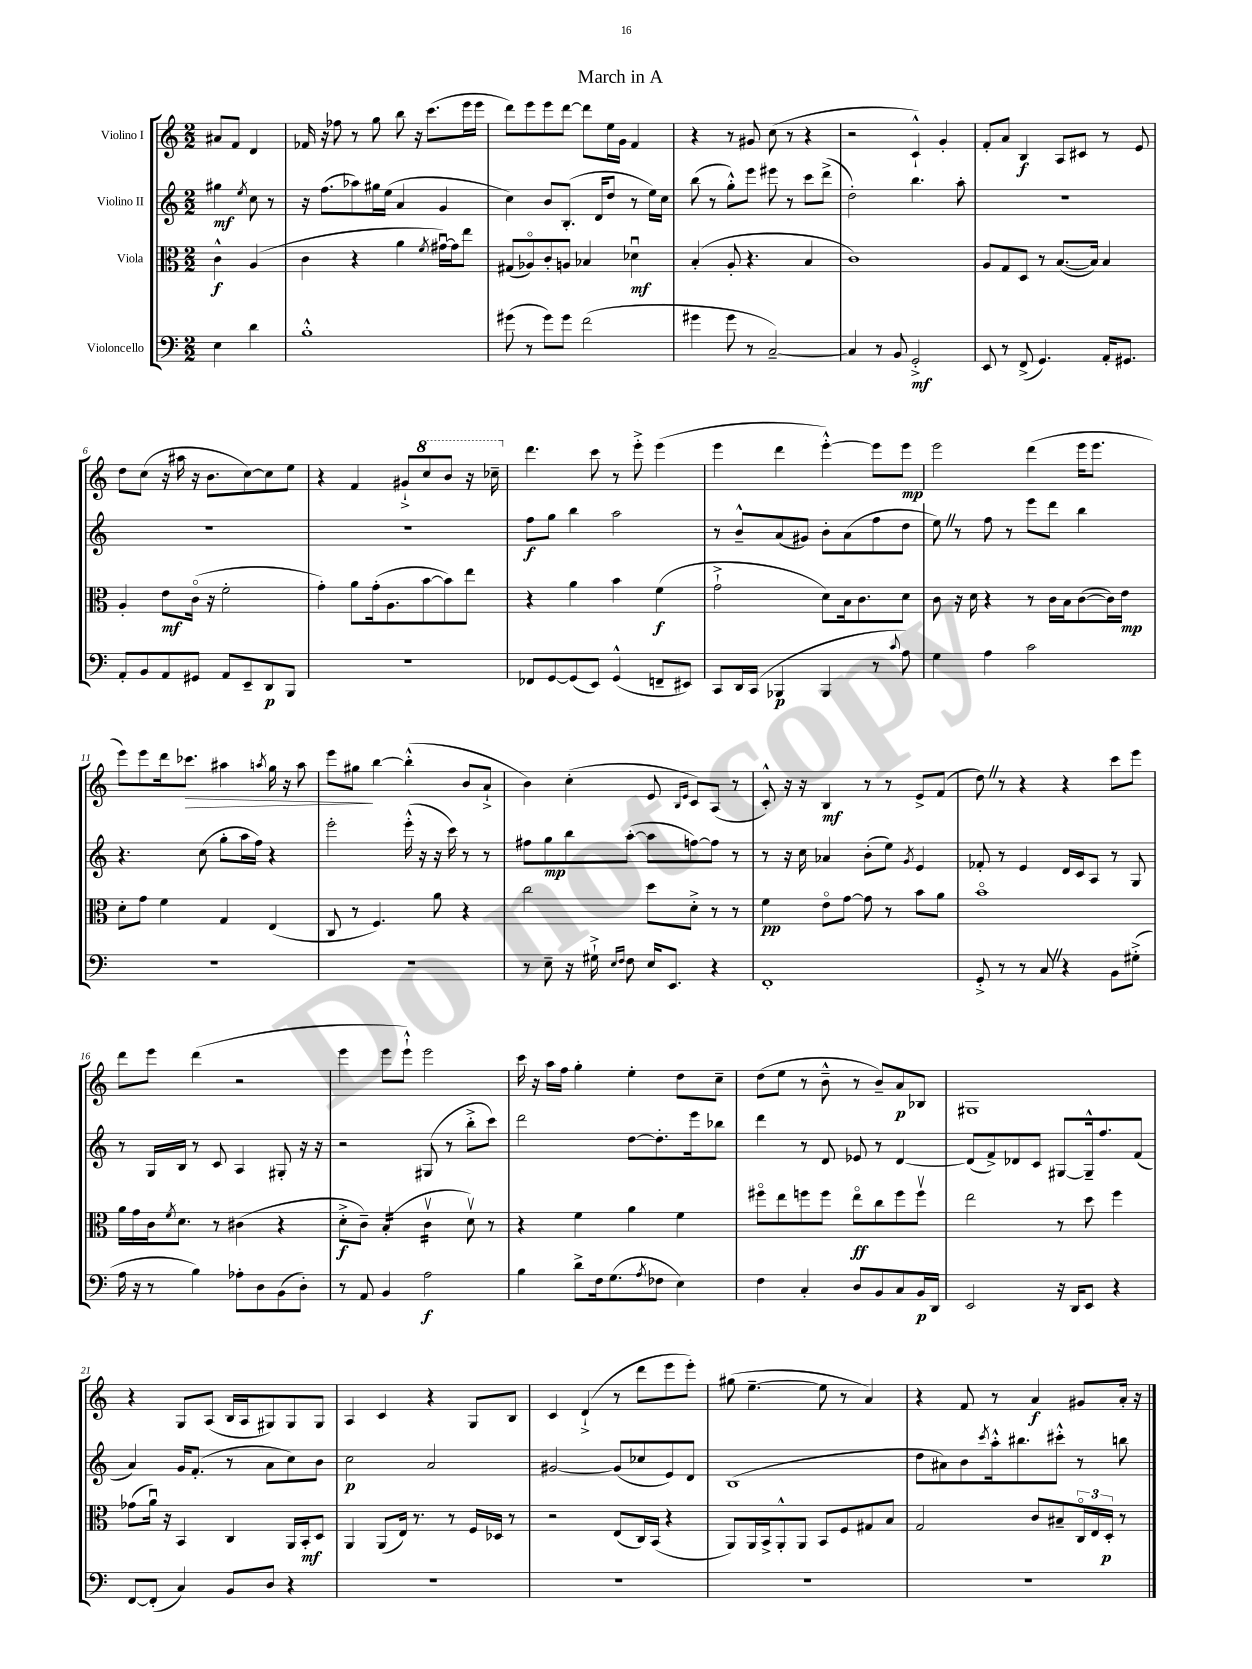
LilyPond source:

\header { title = "March in A" }
<<
\new StaffGroup <<
\new Staff = "s0" \with { instrumentName = "Violino I" } {
    \clef treble \key c \major \numericTimeSignature \time 2/2 \partial 2
    ais'8 f'8 d'4 |
    fes'16 r16 fes''8 r8 g''8 b''8 r16 c'''8.( e'''16 e'''16 |
    d'''8) e'''8 e'''8 d'''8~ d'''8 e''16 g'16 f'4 |
    r4 r8 gis'8 c''8( r8 r4 |
    r2 c'4-!-^) g'4-. |
    f'8-. a'8 b4\f a8 cis'8 r8 e'8 |
    d''8 c''8( r16 ais''16 r16 b'8. c''8~) c''8 e''8 |
    r4 f'4 gis'8-!-> \ottava #1 c'''8 b''8 r16 ces'''16-- \ottava #0 |
    d'''4. c'''8 r8 e'''8-.-> e'''4( |
    e'''4 d'''4 e'''4~-.-^) e'''8 e'''8\mp |
    e'''2 d'''4( e'''16 e'''8. |
    e'''8) e'''8 d'''16 ces'''8.\> ais''4 \acciaccatura { a''8 } g''16 r16 a''8 |
    e'''8 gis''8\! b''4~ b''4-.-^( b'8 a'8-!-> |
    b'4) c''4-.( e'8 \grace { b16 e'16 } c'8) a8( r8 |
    c'8-.-^) r16 r16 b4\mf r8 r8 e'8-> f'8( |
    d''8) \once \override BreathingSign.text = \markup { \musicglyph "scripts.caesura.straight" } \breathe r8 r4 r4 c'''8 e'''8 |
    d'''8 e'''8 d'''4( r2 |
    e'''4 e'''8 e'''8-!-^) e'''2 |
    c'''16 r16 a''16 f''16 g''4-. e''4-. d''8 c''8-- |
    d''8( e''8 r8 b'8---^ r8 b'8--) a'8\p bes8 |
    gis1 |
    r4 g8 a8( b16 a16 gis8) gis8 gis8 |
    a4 c'4 r4 g8 b8 |
    c'4 d'4-!->( r8 d'''8 e'''8 e'''8-.) |
    gis''8( e''4.~-- e''8 r8 a'4) |
    r4 f'8 r8 a'4\f gis'8 a'16-. r16 \bar "|." |
}
\new Staff = "s1" \with { instrumentName = "Violino II" } {
    \clef treble \key c \major \numericTimeSignature \time 2/2 \partial 2
    gis''4\mf \acciaccatura { e''8 } c''8 r8 |
    r16 f''8.( aes''8) gis''16 e''16( a'4 g'4 |
    c''4) b'8 b8.-.( d'16 d''8 r8 e''16) c''16 |
    b''8( r8 g''8-.-^) e'''8 eis'''8 r8 c'''8 d'''8->( |
    d''2-.) b''4. a''8-. |
    R1 |
    R1 |
    R1 |
    f''8\f g''8 b''4 a''2 |
    r8 b'8---^ a'8( gis'8) b'8-. a'8( f''8 d''8 |
    e''8) \once \override BreathingSign.text = \markup { \musicglyph "scripts.caesura.straight" } \breathe r8 f''8 r8 e'''8 d'''8 b''4 |
    r4. c''8( g''8-. a''16 f''16) r4 |
    e'''2-. e'''16-.-^( r16 r16 c'''16) r8 r8 |
    fis''8 g''8\mp b''8 a''8~-.( a''8 f''8~) f''8 r8 |
    r8 r16 c''16 aes'4 b'8-.( e''8) \acciaccatura { g'8 } e'4 |
    fes'8-. r8 e'4 d'16 c'16 a8 r8 g8 |
    r8 g16 b16 r8 c'8 a4 gis8-. r16 r16 |
    r2 gis8( r8 b''8-.-> c'''8) |
    d'''2 d''8~ d''8.-. e'''16 bes''8 |
    d'''4 r8 d'8 ees'8 r8 d'4~ |
    d'8( f'8->) des'8 c'8 gis8~ gis16---^ f''8. f'8( |
    a'4) g'16 f'8.-.( r8 a'8 c''8) b'8 |
    c''2\p a'2 |
    gis'2~ gis'8( ces''8 e'8) d'8 |
    b1( |
    d''8 ais'8) b'8 \acciaccatura { c'''8 } a''16-.-^ bis''8. cis'''8-.-^ r8 b''8 \bar "|." |
}
\new Staff = "s2" \with { instrumentName = "Viola" } {
    \clef alto \key c \major \numericTimeSignature \time 2/2 \partial 2
    c'4-^\f a4( |
    c'4 r4 a'4 \acciaccatura { f'8 } gis'16~\downbow) gis'16 e''8 |
    gis8( aes8\flageolet) c'8-. a8 bes4 des'4\downbow\mf |
    b4-.( a8-. r4. b4 |
    c'1) |
    a8 g8 d8 r8 b8.~( b16) b4 |
    a4-. e'8\mf c'16\flageolet( r16 f'2-. |
    g'4-.) a'8 g'16-.( a8. b'8~ b'8) e''8 |
    r4 a'4 b'4 f'4\f( |
    g'2-!-> d'8) b16 c'8. d'8 |
    c'8 r16 d'16 r4 r8 c'16 b16 c'8~( c'16) e'16\mp |
    d'8-. g'8 f'4 g4 e4( |
    c8 r8 f4.) a'8 r4 |
    c''2 d''8 d'8-.-> r8 r8 |
    f'4\pp e'8\flageolet g'8~ g'8 r8 b'8 a'8 |
    b'1\flageolet |
    a'16 g'16 c'16 \acciaccatura { f'8 } d'8. r8 cis'4( r4 |
    d'8-.->\f c'8--) b4:16-.( c'4:16\upbow d'8\upbow) r8 |
    r4 f'4 a'4 f'4 |
    fis''8\flageolet e''8 f''8 f''8 e''8\flageolet\ff c''8 f''8 f''8\upbow |
    e''2 r8 d''8 f''4 |
    ges'8( a'16\downbow) r16 b,4 c4 a,16 b,16-.\mf d8 |
    a,4 a,8( e16) r8. r8 f16 des16 r8 |
    r2 e8( c16) b,16( r4 |
    a,8) a,16 b,16-> a,8-.-^ a,8 b,8 f8 gis8 b8 |
    g2 c'8 bis8-- \tuplet 3/2 { c16\flageolet e16 d16-.\p } r8 \bar "|." |
}
\new Staff = "s3" \with { instrumentName = "Violoncello" } {
    \clef bass \key c \major \numericTimeSignature \time 2/2 \partial 2
    e4 d'4 |
    b1-.-^ |
    gis'8( r8 gis'8) gis'8 f'2( |
    gis'4 gis'8 r8 c2~--) |
    c4 r8 b,8 g,2-.->\mf |
    e,8 r8 f,8->( g,4.) a,16-. gis,8. |
    a,8-. b,8 a,8 gis,8 a,8 e,8-- d,8\p b,,8 |
    r1 |
    fes,8 g,8~ g,8( e,8) g,4-^( f,8-- eis,8) |
    c,8 d,16 c,16( bes,,4\p bes,,4 r8 \appoggiatura { c'8 } a8) |
    g4 a4 c'2 |
    R1 |
    r1 |
    r8 e8-- r16 gis16-!-> \grace { e16 f16 } f8 e16 e,8. r4 |
    f,1-. |
    g,8-.-> r8 r8 c8 \once \override BreathingSign.text = \markup { \musicglyph "scripts.caesura.straight" } \breathe r4 b,8 gis8-.->( |
    a16 r16 r8 b4) aes8-. d8 b,8( d8-.) |
    r8 a,8 b,4 a2\f |
    b4 d'8-> f16 g8.( \acciaccatura { a8 } fes8 e4) |
    f4 c4-. d8 b,8 c8 b,16\p d,16 |
    e,2 r16 d,16 e,8 r4 |
    f,8~ f,8-.( c4) b,8 d8 r4 |
    R1 |
    R1 |
    R1 |
    R1 \bar "|." |
}
>>
>>
